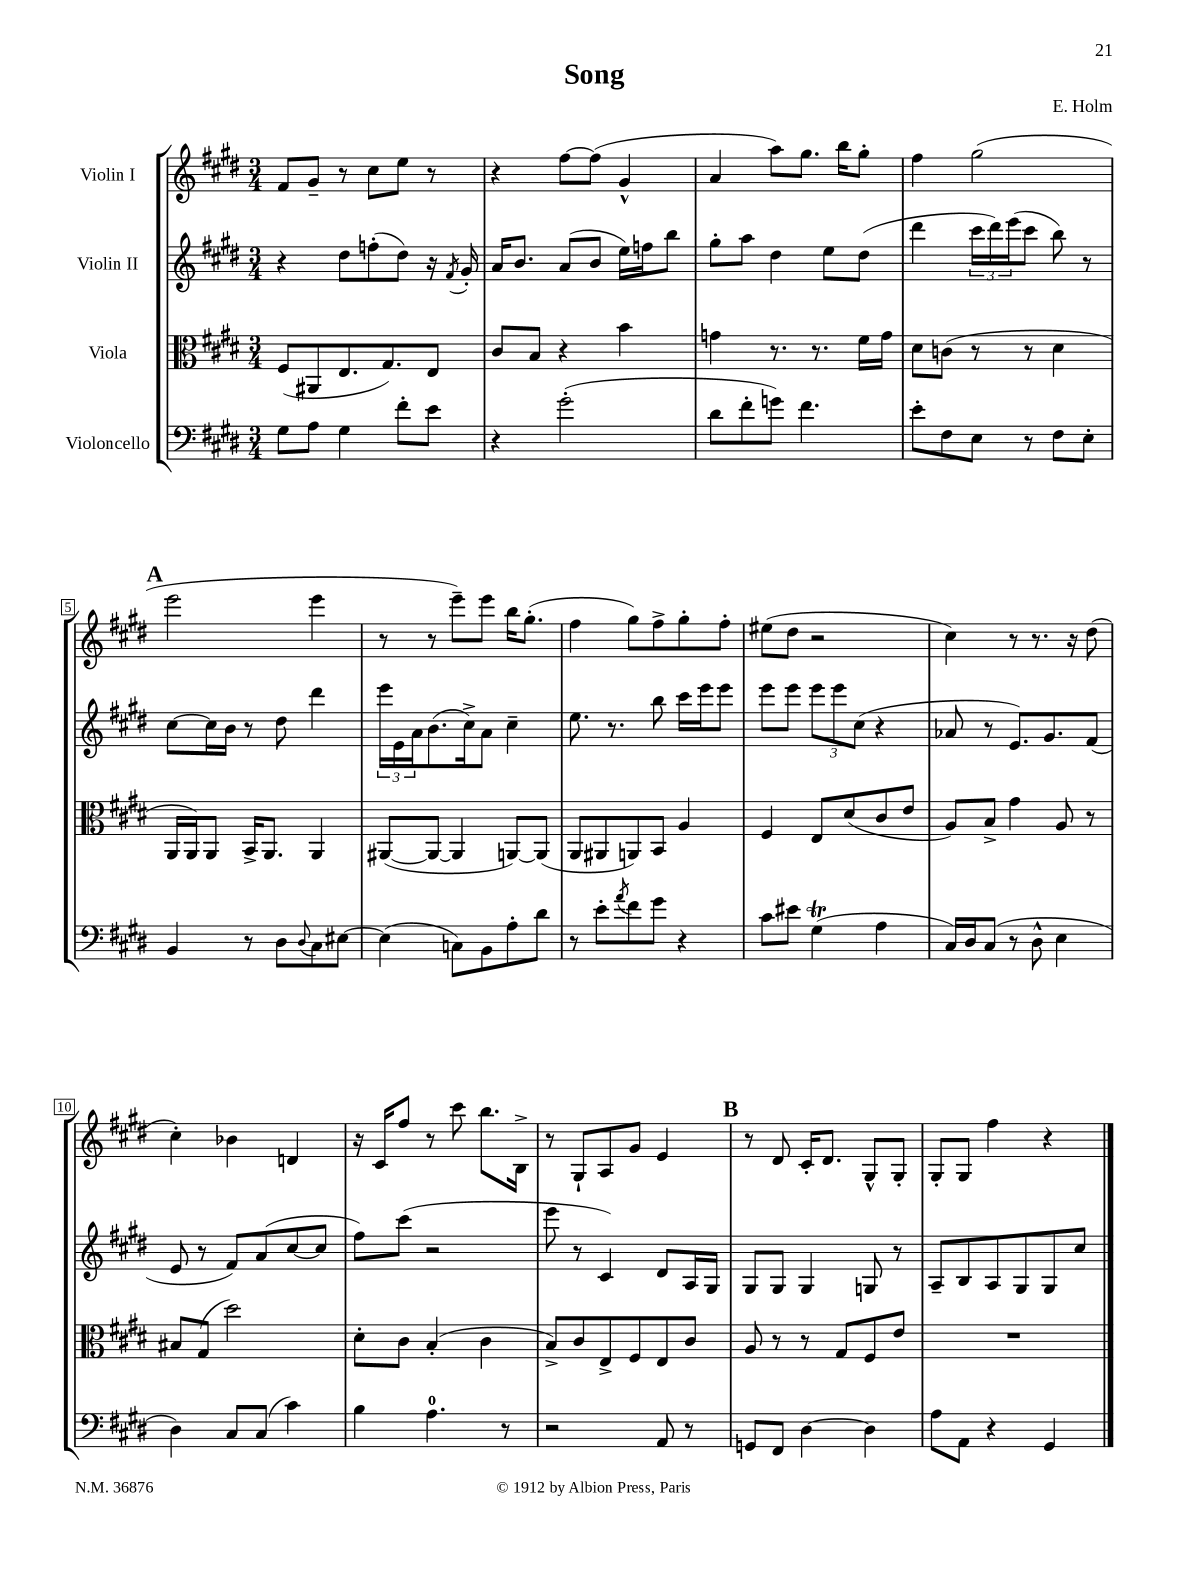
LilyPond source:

\header { title = "Song" composer = "E. Holm" }
<<
\new StaffGroup <<
\new Staff = "s0" \with { instrumentName = "Violin I" } {
    \clef treble \key e \major \numericTimeSignature \time 3/4
    fis'8 gis'8-- r8 cis''8 e''8 r8 |
    r4 fis''8~ fis''8( gis'4-^ |
    a'4 a''8) gis''8. b''16 gis''8-. |
    fis''4 gis''2( |
    \mark \markup { \bold "A" } e'''2 e'''4 |
    r8 r8 e'''8--) e'''8 b''16 gis''8.-.( |
    fis''4 gis''8) fis''8-> gis''8-. fis''8-. |
    eis''8( dis''8 r2 |
    cis''4) r8 r8. r16 dis''8( |
    cis''4-.) bes'4 d'4 |
    r16 cis'16 fis''8 r8 cis'''8 b''8. b16-> |
    r8 gis8-! a8 gis'8 e'4 |
    \mark \markup { \bold "B" } r8 dis'8 cis'16-. dis'8. gis8-^ gis8-. |
    gis8-. gis8 fis''4 r4 \bar "|." |
}
\new Staff = "s1" \with { instrumentName = "Violin II" } {
    \clef treble \key e \major \numericTimeSignature \time 3/4
    r4 dis''8 f''8-.( dis''8) r16 \acciaccatura { fis'8 } gis'16-. |
    a'16 b'8. a'8( b'8 e''16) f''16 b''8 |
    gis''8-. a''8 dis''4 e''8 dis''8( |
    dis'''4 \tuplet 3/2 { cis'''16 dis'''16) e'''16( } cis'''8 b''8) r8 |
    \mark \markup { \bold "A" } cis''8~ cis''16 b'16 r8 dis''8 dis'''4 |
    \tuplet 3/2 { e'''16 e'16 a'16 } b'8.( cis''16->) a'8 cis''4-- |
    e''8. r8. b''8 cis'''16 e'''16 e'''8 |
    e'''8 e'''8 \tuplet 3/2 { e'''8 e'''8 cis''8( } r4 |
    aes'8 r8 e'8.) gis'8. fis'8( |
    e'8 r8 fis'8) a'8( cis''8~ cis''8 |
    fis''8) cis'''8( r2 |
    e'''8 r8 cis'4) dis'8 a16 gis16 |
    \mark \markup { \bold "B" } gis8 gis8 gis4 g8 r8 |
    a8-- b8 a8 gis8 gis8 cis''8 \bar "|." |
}
\new Staff = "s2" \with { instrumentName = "Viola" } {
    \clef alto \key e \major \numericTimeSignature \time 3/4
    fis8( ais,8 e8. gis8.) e8 |
    cis'8 b8 r4 b'4 |
    g'4 r8. r8. fis'16 g'16 |
    dis'8 c'8( r8 r8 dis'4 |
    \mark \markup { \bold "A" } a,16 a,16) a,8 b,16-> a,8. a,4 |
    ais,8~( ais,8~ ais,4 a,8~) a,8( |
    a,8 ais,8 a,8) b,8 a4 |
    fis4 e8 dis'8( cis'8 e'8 |
    a8) b8-> gis'4 a8 r8 |
    bis8 gis8( dis''2) |
    dis'8-. cis'8 b4-.( cis'4 |
    b8->) cis'8 e8-> fis8 e8 cis'8 |
    \mark \markup { \bold "B" } a8 r8 r8 gis8 fis8 e'8 |
    R2. \bar "|." |
}
\new Staff = "s3" \with { instrumentName = "Violoncello" } {
    \clef bass \key e \major \numericTimeSignature \time 3/4
    gis8 a8 gis4 fis'8-. e'8 |
    r4 gis'2-.( |
    dis'8 fis'8-. g'8) fis'4. |
    e'8-. fis8 e8 r8 fis8 e8-. |
    \mark \markup { \bold "A" } b,4 r8 dis8 \appoggiatura { dis8 } cis8 eis8~ |
    eis4( c8) b,8 a8-. dis'8 |
    r8 e'8-. \acciaccatura { a'8 } fis'8 gis'8 r4 |
    cis'8 eis'8 gis4\trill( a4 |
    cis16) dis16 cis8( r8 dis8-^ e4 |
    dis4) cis8 cis8( cis'4) |
    b4 a4.-0 r8 |
    r2 a,8 r8 |
    \mark \markup { \bold "B" } g,8 fis,8 dis4~ dis4 |
    a8 a,8 r4 gis,4 \bar "|." |
}
>>
>>
\layout { \context { \Score \override BarNumber.stencil = #(make-stencil-boxer 0.1 0.3 ly:text-interface::print) } }
